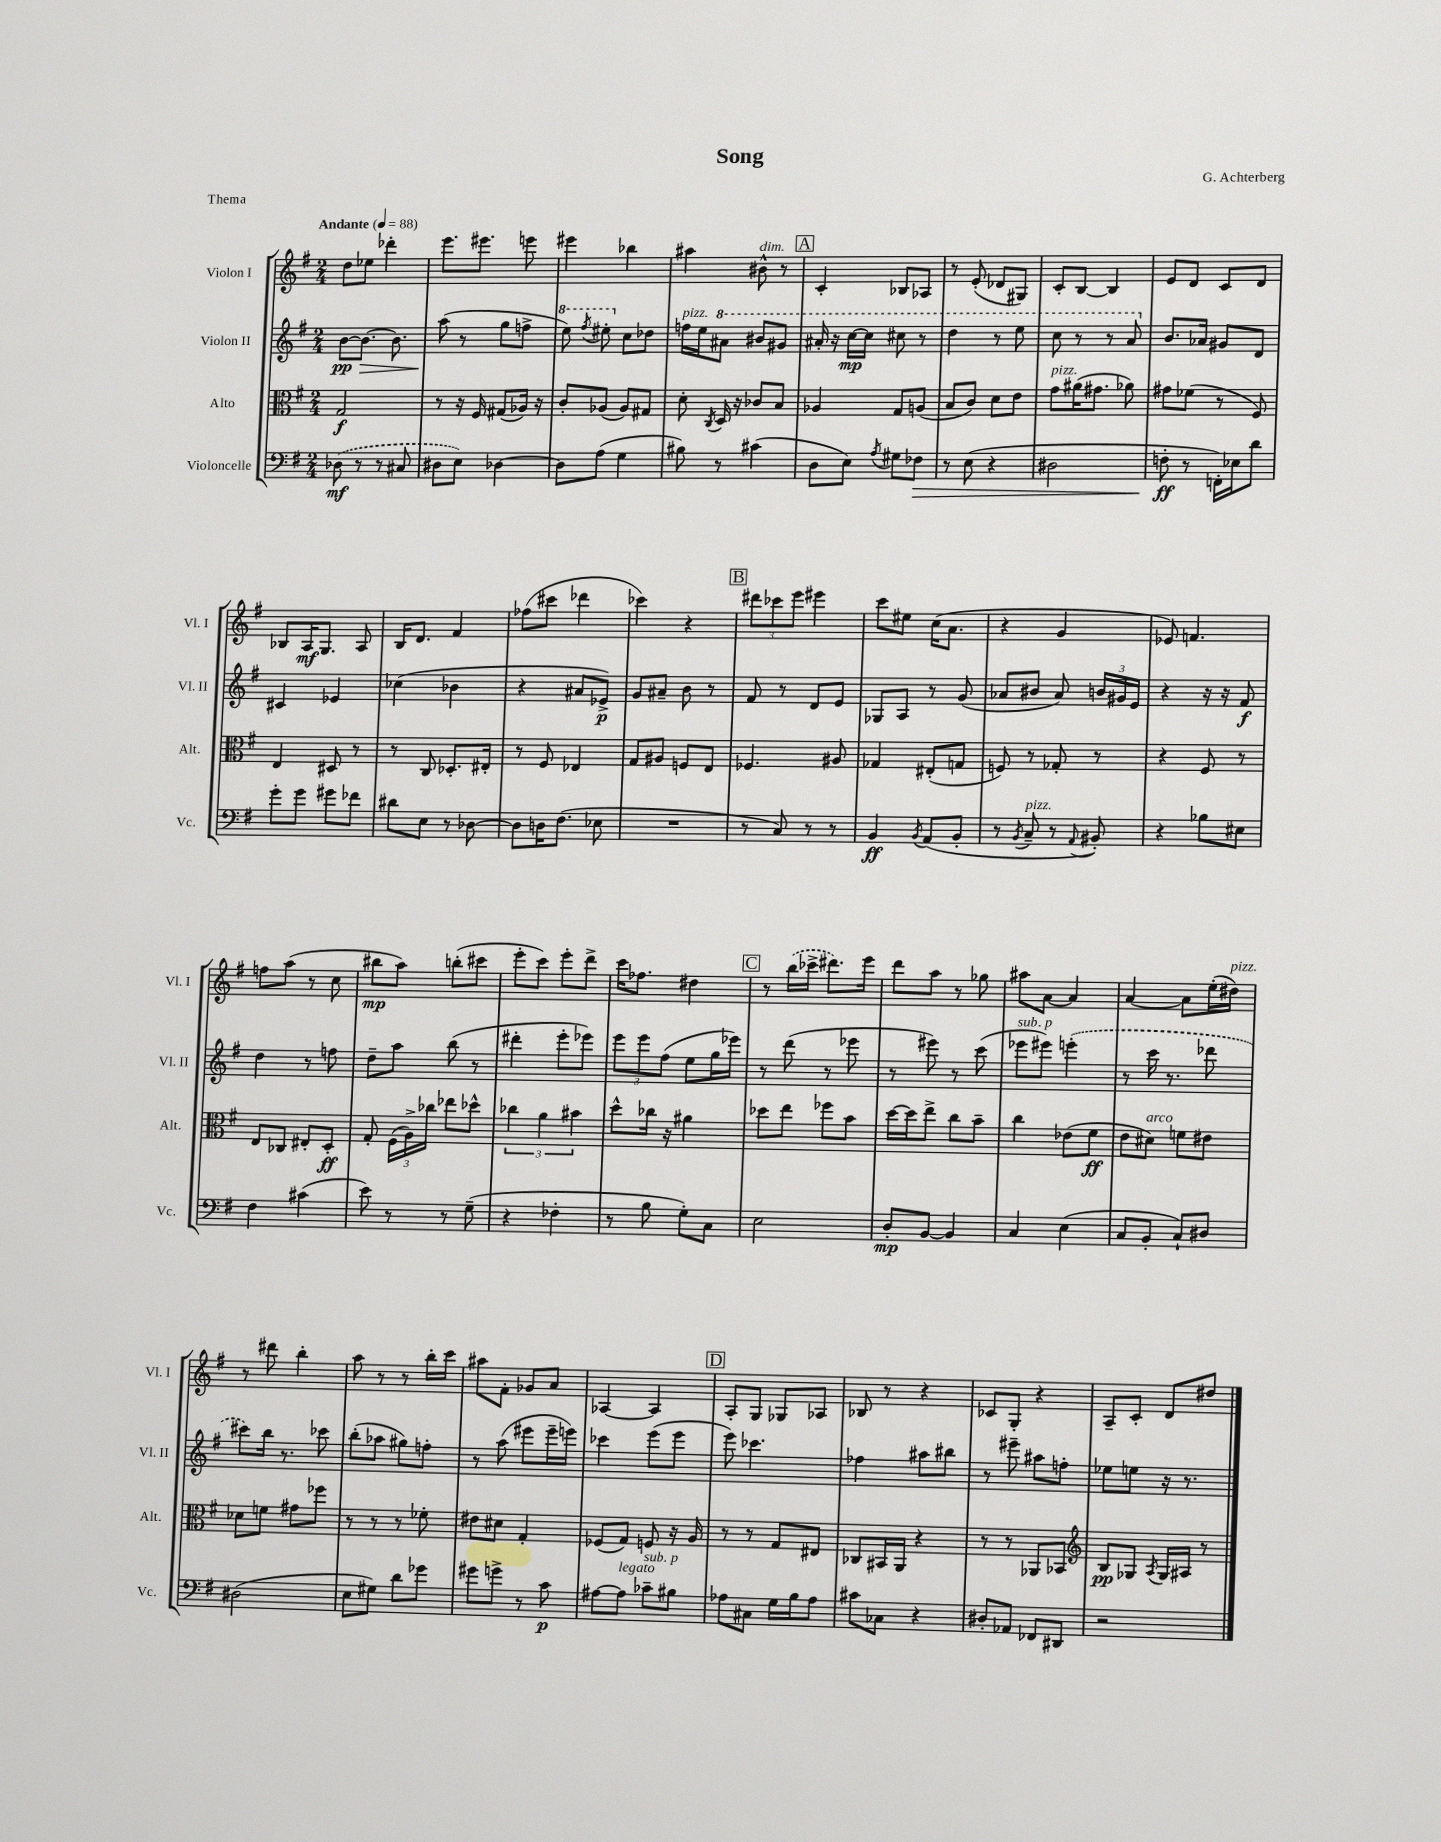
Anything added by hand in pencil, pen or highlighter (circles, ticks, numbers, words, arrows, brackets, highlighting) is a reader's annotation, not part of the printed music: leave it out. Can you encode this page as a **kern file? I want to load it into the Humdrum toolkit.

**kern	**kern	**kern	**kern
*staff4	*staff3	*staff2	*staff1
*clefF4	*clefC3	*clefG2	*clefG2
*k[f#]	*k[f#]	*k[f#]	*k[f#]
*M2/4	*M2/4	*M2/4	*M2/4
*MM88	*MM88	*MM88	*MM88
(8D-	2G	[8b	8dd
8r	.	8.b_	8ee-
8r	.	.	4ddd-'
.	.	8.b]	.
8C#	.	.	.
=	=	=	=
8D#	8r	(8aa	8.eee
8E)	16r	8r	.
.	16F#	.	8.eee#
[4D-	(8G#	8gg	.
.	16A-)	8ff^	8eee
.	16r	.	.
=	=	=	=
8D-]	8c'	8eee)	4eee#
.	.	8qfff#	.
(8A	(8A-	8eee#'	.
4G	8A-)	8cc	4bb-
.	8G#	8dd-	.
=	=	=	=
8B#)	8d'	16ff	4aa#
.	.	16ee	.
.	8qC	.	.
8r	16D	8aa#	.
.	16r	.	.
(4c#	8c-	8bb#	8b#^^
.	8B	8gg#	8r
=	=	=	=
8D	4A-	16aa#'	4c'
.	.	16r	.
8E)	.	[16ccc	.
.	.	16ccc]	.
8qA	.	.	.
8G#	8G	8ccc#	8B-
8F-	(8A	8r	8A-
=	=	=	=
8r	8B	4ddd	8r
(8E	8c)	.	(8e'
4r	8d	8r	8d-
.	8e	8eee	8G#)
=	=	=	=
2D#	8g	8ccc	8c'
.	(16a#	8r	[8B
.	8.g#	.	.
.	.	8r	4B]
.	8a-)	8aa	.
=	=	=	=
8F'	8g#	8.b	8e
8r	(8f-	.	8d
.	.	16a-	.
16FF')	8r	8g#	8c
16E-	.	.	.
8d	8F#)	8d	8d
=	=	=	=
8g'	4E	4c#	8B-
8g	.	.	16A
.	.	.	8.G
8g#	8D#	4e-	.
8f-	8r	.	8A
=	=	=	=
8d#	8r	(4cc-	16B
.	.	.	8.d
8E	8C	.	.
8r	8.D-'	4b-	4f#
[8D-	.	.	.
.	16E#'	.	.
=	=	=	=
8D-]	8r	4r	(8ff-
16D	8F#	.	8ccc#
(8.F#	.	.	.
.	4E-	8a#	4ddd-
8E-	.	8e-^)	.
=	=	=	=
2r	8G	8g	4ccc-)
.	8A#	8a#~	.
.	8F	8b	4r
.	8E	8r	.
=	=	=	=
8r	4.F-	8f#	12ddd#
.	.	.	12ccc-
8C)	.	8r	.
.	.	.	12eee
8r	.	8d	4eee#
8r	8A#	8e	.
=	=	=	=
4BB	4G-	8G-	8ccc
.	.	8A	8ee#
8qBB	.	.	.
(8AA	(8E#'	8r	(16cc
.	.	.	8.a
8BB'	8G	(8g	.
=	=	=	=
8r	8F)	8a-	4r
8qBB	.	.	.
8C~	8r	8b#	.
8r	8G-'	8a-)	4g
8qqAA	.	.	.
8BB#')	8r	24b	.
.	.	24g#	.
.	.	24e	.
=	=	=	=
4r	4r	4r	8e-)
.	.	.	4.f
8B-	8F#	16r	.
.	.	16r	.
8E#	8r	8f#	.
=	=	=	=
4F#	8E	4dd	8ff
.	8C-	.	(8aa
(4c#	8E#'	8r	8r
.	8D'	8ff	8cc
=	=	=	=
8e)	8G'	8dd~	8bb#
8r	(24F#	8aa	8aa)
.	24A^)	.	.
.	24cc-	.	.
8r	8ee-	(8bb	(8bb'
(8G~	8dd-^^	8r	8ccc#
=	=	=	=
4r	6cc-	4ddd#'	8eee'
.	.	.	8ccc)
.	6a	.	.
4F-'	.	8eee'	8eee'
.	6b#	.	.
.	.	8eee-)	8ddd^
=	=	=	=
8r	8dd^^	12eee	16ccc
.	.	.	8.ff-
.	.	12eee	.
8B	16cc-	.	.
.	.	(12ff#	.
.	16r	.	.
8G')	4a#	8ee	4dd#
8C	.	16gg	.
.	.	16eee-)	.
=	=	=	=
2E	8dd-	8r	8r
.	8ee	(8ddd	(16bb
.	.	.	16ccc-^
.	8ff-	8r	8.ddd#)
.	8b	8eee-	.
.	.	.	16eee
=	=	=	=
8D'	[16dd	8r	8ddd
.	16dd]	.	.
[8BB	8ee^	8eee#)	8aa
4BB]	8cc	8r	8r
.	8b~	(8ccc	8gg-
=	=	=	=
4C	4cc	8eee-	8aa#
.	.	8eee#)	[8a
(4E	(8e-	(4eee'	4a]
.	8f#	.	.
=	=	=	=
8C	8e	8r	[4a
8BB'	8d#)	16ccc	.
.	.	8.r	.
8C`)	8f	.	8a]
8D#	8e#	8ddd-	(16ee'
.	.	.	16dd#)
=	=	=	=
(2D#	8d-	8ccc#)	8r
.	8f	16bb	8ddd#
.	.	8.r	.
.	8g#	.	4bb'
.	8ff-	8ccc-	.
=	=	=	=
8E	8r	(8bb'	8aa
8G#)	8r	8aa-	8r
8d	8r	8gg#)	8r
8g-	8f-'	8ff'	16bb'
.	.	.	16ccc
=	=	=	=
8g#	8e#	8r	8aa#
8g^	8d#	(8aa	8f#'
8r	4G'	8eee#	8g-
8c	.	16eee#~	8a
.	.	16eee)	.
=	=	=	=
[8A#	(8F-	4ccc-	[4A-
8A#]	8G)	.	.
8c-~	8F	(8eee	4A-]
8B#	16r	8eee	.
.	16A	.	.
=	=	=	=
8A-	8r	8eee)	8A'
8C#	8r	4.ccc-	8G
16G	8G	.	8G-
16B	.	.	.
8A-	8E#	.	8A-
=	=	=	=
8c#	8C-	4ff-	8B-
8C-	16BB#	.	8r
.	16AA	.	.
4r	4r	8aa#	4r
.	.	8bb#	.
=	=	=	=
8D#'	8r	8r	8c-
8AA-	8r	8eee#~	8G'
8FF-	8AA-	8aa#	4r
8DD#	8BB-	8ff'	.
=	=	=	=
*	*clefG2	*	*
2r	8B	8ee-	8A~
.	8G-	8ee	8c'
.	8qA	.	.
.	16G-	16r	8d
.	16A#	8.r	.
.	8r	.	8dd#
==	==	==	==
*-	*-	*-	*-
